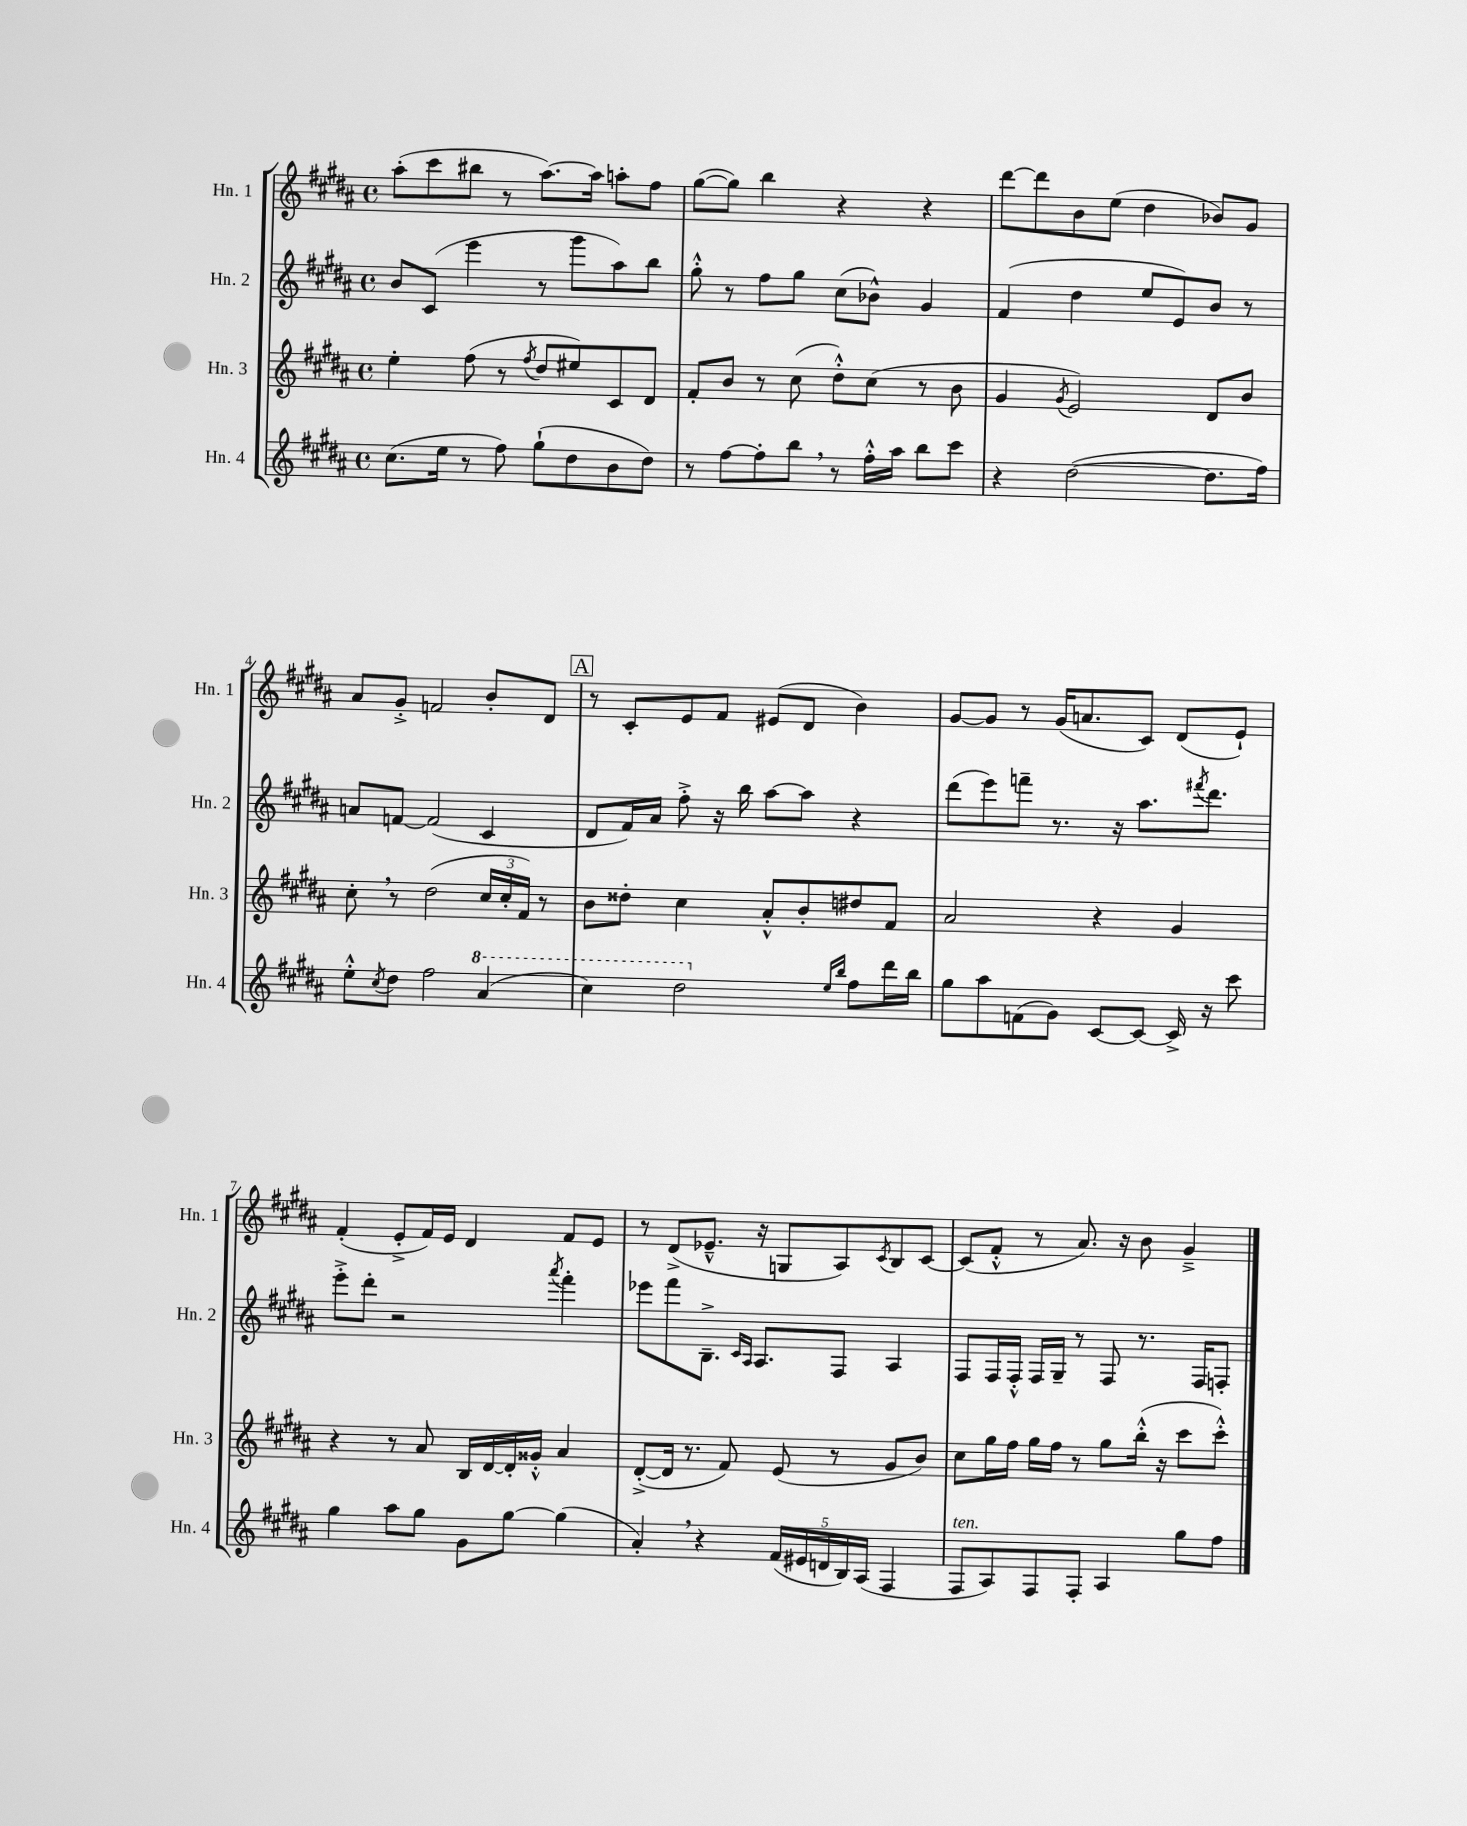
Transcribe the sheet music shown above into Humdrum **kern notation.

**kern	**kern	**kern	**kern
*staff4	*staff3	*staff2	*staff1
*clefG2	*clefG2	*clefG2	*clefG2
*k[f#c#g#d#a#]	*k[f#c#g#d#a#]	*k[f#c#g#d#a#]	*k[f#c#g#d#a#]
*M4/4	*M4/4	*M4/4	*M4/4
*met(c)	*met(c)	*met(c)	*met(c)
(8.cc#	4ee'	8b	(8aa#'
.	.	(8c#	8ccc#
16ee	.	.	.
8r	(8ff#	4eee	8bb#
8ff#)	8r	.	8r
.	8qff#	.	.
(8gg#`	8dd#	8r	[8.aa#)
8dd#	8ee#)	8ggg#	.
.	.	.	16aa#]
8b	8c#	8aa#)	8aa'
8dd#)	8d#	8bb	8ff#
=	=	=	=
8r	8f#'	8gg#'^^	([8gg#
[8ff#	8b	8r	8gg#])
8ff#']	8r	8ff#	4bb
8bb	(8cc#	8gg#	.
8r	8dd#'^^)	(8cc#	4r
16ff#'^^	(8cc#	8b-^^)	.
16aa#	.	.	.
8bb	8r	4g#	4r
8ccc#	8b	.	.
=	=	=	=
4r	4g#	(4f#	[8ddd#
.	.	.	8ddd#]
.	8qg#	.	.
([2dd#	2e)	4dd#	8b
.	.	.	(8ee
.	.	8ee	4dd#
.	.	8e)	.
8.dd#]	8d#	8b	8b-)
.	8b	8r	8g#
16ff#)	.	.	.
=	=	=	=
8ee'^^	8cc#'	8a	8a#
8qcc#	.	.	.
8dd#	8r	[8f	8g#'^
2ff#	(2dd#	(2f]	2f
(4aa#	24cc#	4c#	8b'
.	24cc#'	.	.
.	24f#)	.	.
.	8r	.	8d#
=	=	=	=
4ccc#)	8b	8d#	8r
.	8dd##'	16f#)	8c#'
.	.	16a#	.
2ddd#	4cc#	8ff#'^	8e
.	.	16r	8f#
.	.	16bb	.
.	8a#'^^	[8aa#	(8e#
.	8b'	8aa#]	8d#
16qqee	.	.	.
16qqbb	.	.	.
8ff#	8dd#	4r	4b)
16ddd#	8f#	.	.
16bb	.	.	.
=	=	=	=
8gg#	2a#	(8ddd#	[8g#
8aa#	.	8eee)	8g#]
(8f	.	8fff~	8r
8g#)	.	8.r	(16g#
.	.	.	8.a
[8c#	4r	.	.
.	.	16r	.
8c#_	.	8.aa#	8c#)
16c#^]	4g#	.	(8d#
.	.	8qfff#	.
16r	.	8.ddd#	.
8ccc#	.	.	8e`)
=	=	=	=
4gg#	4r	8eee'^	(4f#'
.	.	8ddd#'	.
8aa#	8r	2r	8e'^
8gg#	8a#	.	16f#)
.	.	.	16e
8g#	16B	.	4d#
.	[16d#	.	.
[8gg#	16d#']	.	.
.	16g##'^^	.	.
.	.	8qaaa#	.
(4gg#]	4a#	4fff#'	8f#
.	.	.	8e
=	=	=	=
4a#')	([8d#'^	8eee-	8r
.	16d#]	8fff#	(8d#^
.	8.r	.	.
4r	.	8.B~^	8.e-~^^
.	8f#)	.	.
.	.	16qqc#	.
.	.	16qqA#	.
.	.	8.A#	16r
(20f#	(8e	.	8G
20e#	.	.	.
20d	.	.	.
.	8r	8F#	8A#)
20B)	.	.	.
(20A#	.	.	.
.	.	.	8qc#
4F#	8g#	4A#	8B
.	8b)	.	[8c#
=	=	=	=
8F#	8cc#	8F#	(8c#]
8A#)	16gg#	16F#	8f#'^^
.	16ff#	16F#'^^	.
8F#	16gg#	16F#	8r
.	16ff#	16G#~	.
8F#'	8r	8r	8.a#)
4A#	8gg#	8F#	.
.	.	.	16r
.	(16bb'^^	8.r	8b
.	16r	.	.
8gg#	8ccc#	.	4g#~^
.	.	16F#	.
8ff#	8ccc#'^^)	8F'	.
==	==	==	==
*-	*-	*-	*-
